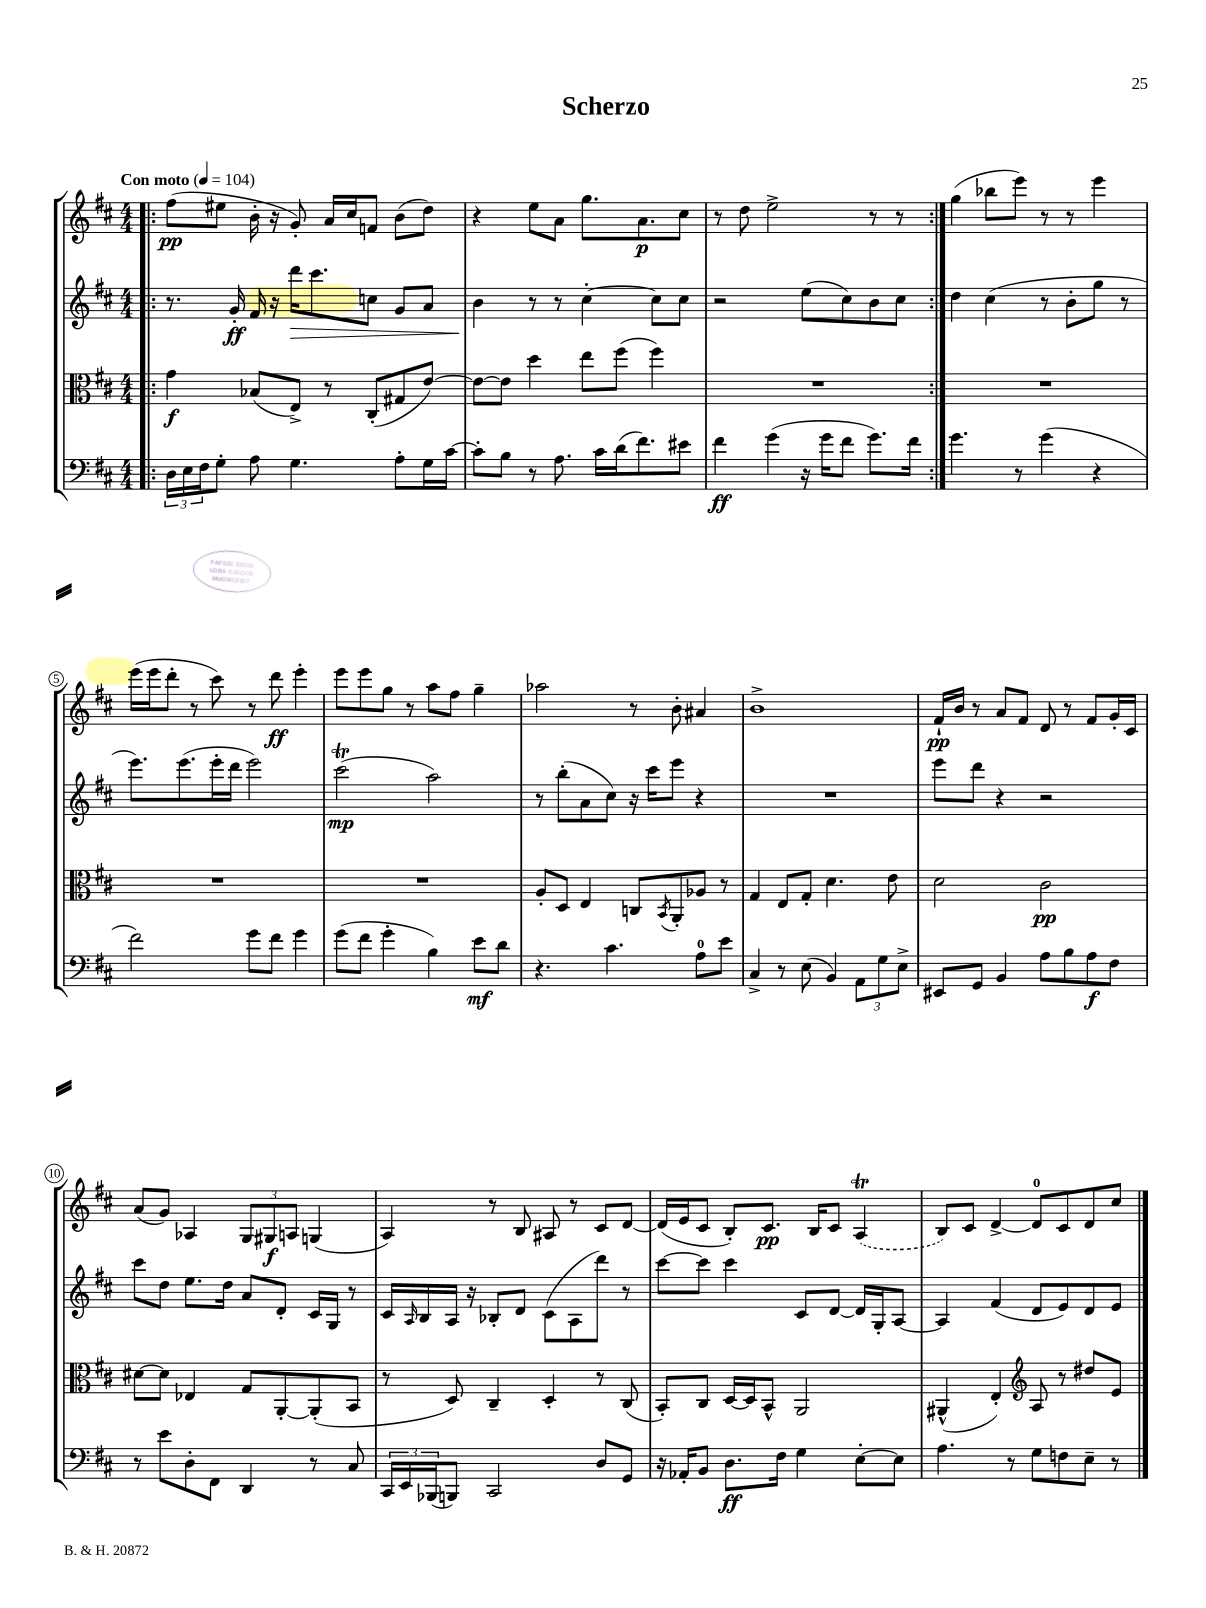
\header { title = "Scherzo" }
<<
\new StaffGroup <<
\new Staff = "s0" {
    \clef treble \key d \major \numericTimeSignature \time 4/4 \tempo "Con moto" 4 = 104
    \repeat volta 2 { \bar ".|:" fis''8\pp( eis''8 b'16-. r16 g'8-.) a'16 cis''16 f'8 b'8( d''8) |
    r4 e''8 a'8 g''8. a'8.\p cis''8 |
    r8 d''8 e''2-> r8 r8 | }
    g''4( bes''8 e'''8) r8 r8 e'''4 |
    e'''16( e'''16 d'''8-. r8 cis'''8) r8 d'''8\ff e'''4-. |
    e'''8 e'''8 g''8 r8 a''8 fis''8 g''4-- |
    aes''2 r8 b'8-. ais'4 |
    b'1-> |
    fis'16-!\pp b'16 r8 a'8 fis'8 d'8 r8 fis'8 g'16-. cis'16 |
    a'8( g'8) aes4 \tuplet 3/2 { g8 gis8\f a8 } g4( |
    a4) r8 b8 ais8 r8 cis'8 d'8~ |
    d'16( e'16 cis'8 b8-.) cis'8.\pp b16 cis'8 \once \slurDashed a4\trill( |
    b8) cis'8 d'4~-> d'8-0 cis'8 d'8 cis''8 \bar "|." |
}
\new Staff = "s1" {
    \clef treble \key d \major \numericTimeSignature \time 4/4
    \repeat volta 2 { \bar ".|:" r8. g'16-.\ff fis'16 r16 d'''16\> cis'''8. c''8 g'8 a'8 |
    b'4\! r8 r8 cis''4~-. cis''8 cis''8 |
    r2 e''8( cis''8) b'8 cis''8 | }
    d''4 cis''4( r8 b'8-. g''8 r8 |
    e'''8.) e'''8.( e'''16-. d'''16 e'''2) |
    cis'''2\trill\mp( a''2) |
    r8 b''8-.( a'8 cis''8) r16 cis'''16 e'''8 r4 |
    R1 |
    e'''8 d'''8 r4 r2 |
    cis'''8 d''8 e''8. d''16 a'8 d'8-. cis'16 g16 r8 |
    cis'16 \grace { a16 } b16 a16 r16 bes8-. d'8 cis'8( a8 d'''8) r8 |
    cis'''8~ cis'''8 cis'''4 cis'8 d'8~ d'16 g16-. a8~ |
    a4 fis'4( d'8 e'8) d'8 e'8 \bar "|." |
}
\new Staff = "s2" {
    \clef alto \key d \major \numericTimeSignature \time 4/4
    \repeat volta 2 { \bar ".|:" g'4\f bes8( e8->) r8 cis8-.( gis8 e'8~) |
    e'8~ e'8 d''4 e''8 fis''8( fis''4) |
    R1 | }
    R1 |
    R1 |
    R1 |
    a8-. d8 e4 c8 \acciaccatura { b,8 } a,8-. aes8 r8 |
    g4 e8 g8-. d'4. e'8 |
    d'2 cis'2\pp |
    dis'8~ dis'8 ees4 g8 a,8~-. a,8-.( b,8 |
    r8 d8) cis4-- d4-. r8 cis8( |
    b,8-.) cis8 d16~ d16 b,8-^ a,2 |
    ais,4-^( e4-.) \clef treble a8 r8 dis''8 e'8 \bar "|." |
}
\new Staff = "s3" {
    \clef bass \key d \major \numericTimeSignature \time 4/4
    \repeat volta 2 { \bar ".|:" \tuplet 3/2 { d16 e16 fis16 } g8-. a8 g4. a8-. g16 cis'16~ |
    cis'8-. b8 r8 a8. cis'16 d'16( fis'8.) eis'8 |
    fis'4\ff g'4( r16 g'16 fis'8 g'8.) fis'16 | }
    g'4. r8 g'4( r4 |
    fis'2) g'8 fis'8 g'4 |
    g'8( fis'8 g'4-. b4) e'8\mf d'8 |
    r4. cis'4. a8-0 e'8 |
    cis4-> r8 e8( b,4) \tuplet 3/2 { a,8 g8 e8-> } |
    eis,8 g,8 b,4 a8 b8 a8\f fis8 |
    r8 e'8 d8-. fis,8 d,4 r8 cis8 |
    \tuplet 3/2 { cis,16 e,16 bes,,16( } b,,8) cis,2 d8 g,8 |
    r16 aes,16-. b,8 d8.\ff fis16 g4 e8~-. e8 |
    a4. r8 g8 f8 e8-- r8 \bar "|." |
}
>>
>>
\layout { \context { \Score \override BarNumber.stencil = #(make-stencil-circler 0.1 0.3 ly:text-interface::print) } }
